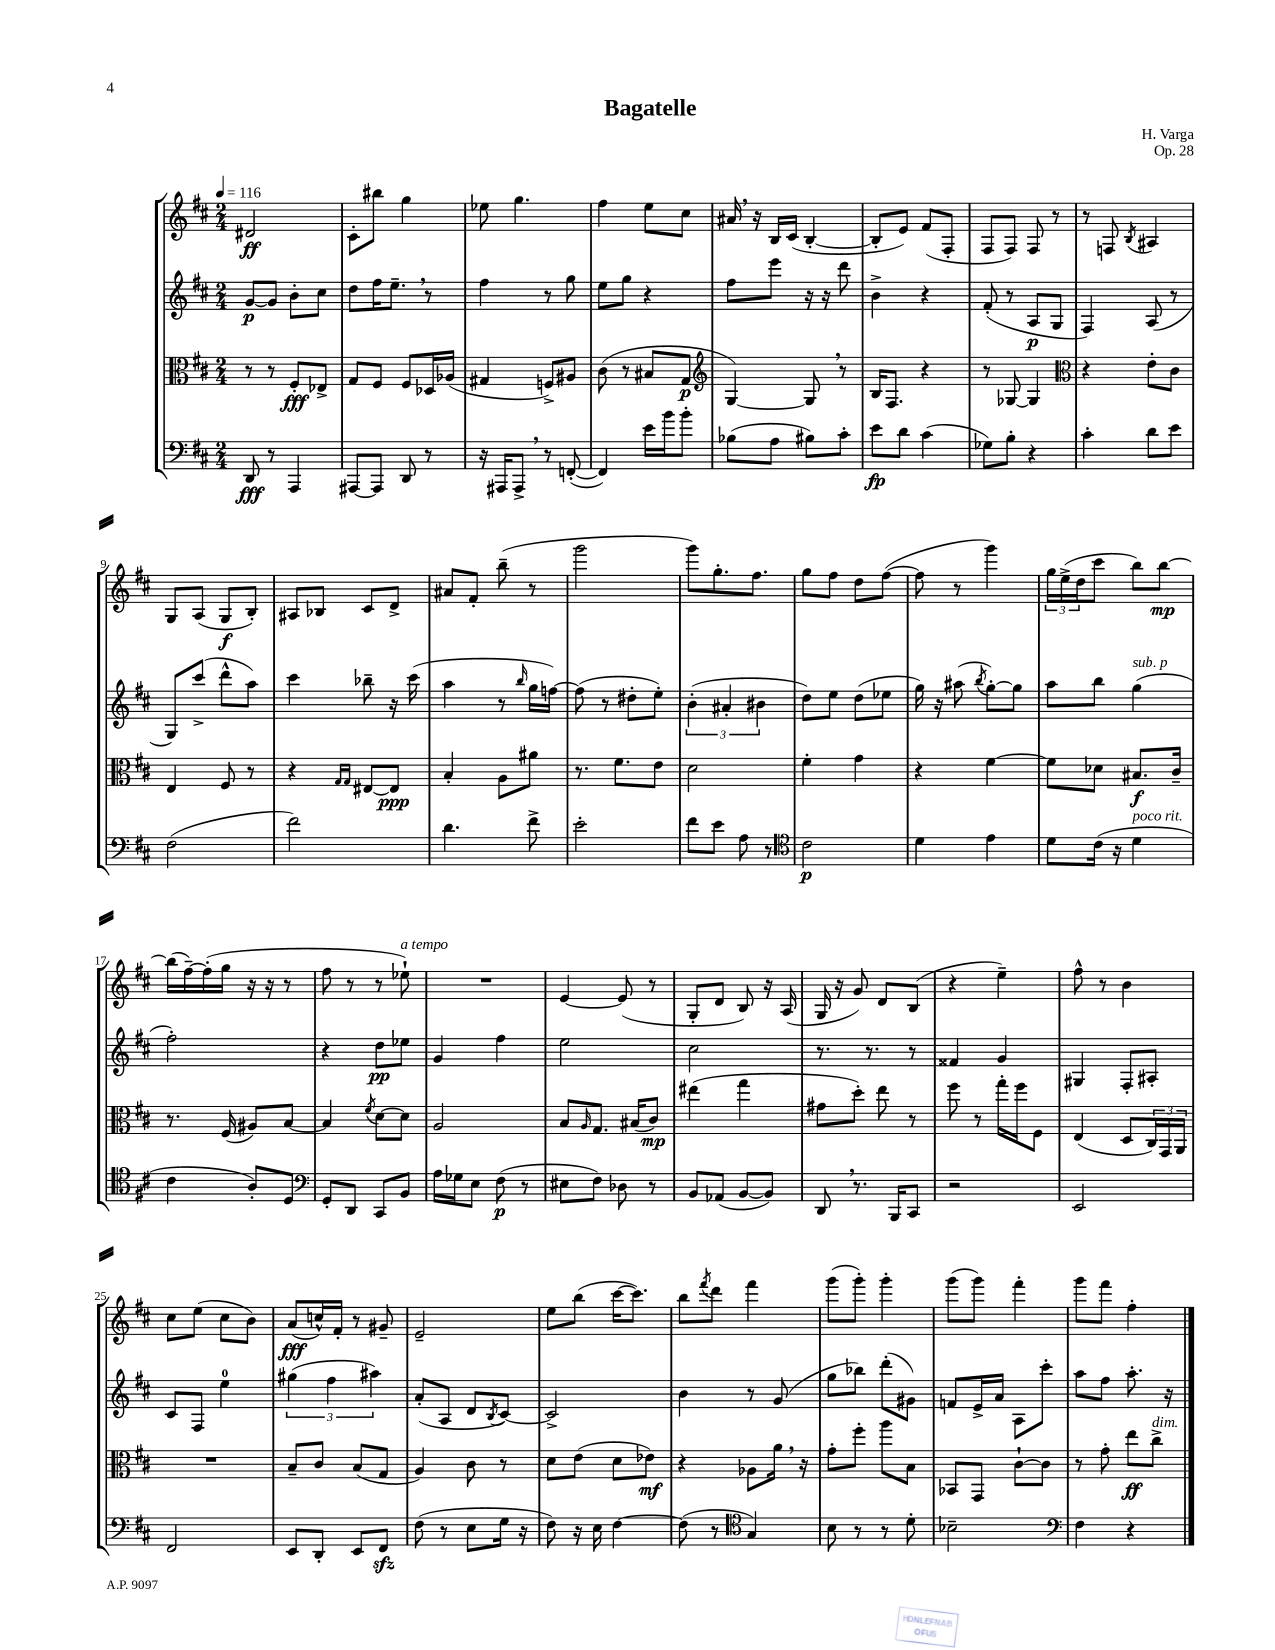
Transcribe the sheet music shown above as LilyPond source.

\header { title = "Bagatelle" composer = "H. Varga" opus = "Op. 28" }
<<
\new StaffGroup <<
\new Staff = "s0" {
    \clef treble \key d \major \numericTimeSignature \time 2/4 \tempo 4 = 116
    dis'2\ff |
    cis'8-. bis''8 g''4 |
    ees''8 g''4. |
    fis''4 e''8 cis''8 |
    ais'16 \breathe r16 b16 cis'16( b4~-. |
    b8-. e'8) fis'8( fis8-. |
    fis8 fis8) fis8 r8 |
    r8 f8 \acciaccatura { b8 } ais4 |
    g8 a8( g8\f b8-.) |
    ais8 bes8 cis'8 d'8-> |
    ais'8 fis'8-. b''8--( r8 |
    g'''2 |
    g'''8) g''8.-. fis''8. |
    g''8 fis''8 d''8 fis''8~( |
    fis''8 r8 g'''4) |
    \tuplet 3/2 { g''16 e''16->( d''16 } cis'''8 b''8) b''8~\mp |
    b''16( fis''16~--) fis''16-.( g''16 r16 r16 r8 |
    fis''8 r8 r8 ees''8-!^\markup { \italic "a tempo" }) |
    R2 |
    e'4~ e'8( r8 |
    g8-. d'8 b8) r16 a16( |
    g16 r16 g'8) d'8 b8( |
    r4 e''4--) |
    fis''8-^ r8 b'4 |
    cis''8 e''8( cis''8 b'8) |
    a'8\fff( c''16-^) fis'16-. r8 gis'8-- |
    e'2-- |
    e''8 b''8( cis'''16~ cis'''8.) |
    b''8 \acciaccatura { fis'''8 } d'''8 fis'''4 |
    g'''8( g'''8-.) g'''4-. |
    g'''8( g'''8) fis'''4-. |
    g'''8 fis'''8 fis''4-. \bar "|." |
}
\new Staff = "s1" {
    \clef treble \key d \major \numericTimeSignature \time 2/4
    g'8~\p g'8 b'8-. cis''8 |
    d''8 fis''16 e''8.-- \breathe r8 |
    fis''4 r8 g''8 |
    e''8 g''8 r4 |
    fis''8 e'''8 r16 r16 d'''8 |
    b'4-> r4 |
    fis'8-.( r8 a8\p g8 |
    fis4) a8( r8 |
    g8) cis'''8->( d'''8-^ a''8) |
    cis'''4 bes''8-- r16 cis'''16( |
    a''4 r8 \grace { b''16 } g''16 f''16~) |
    f''8( r8 dis''8-. e''8-.) |
    \tuplet 3/2 { b'4-.( ais'4-. bis'4 } |
    d''8) e''8 d''8( ees''8 |
    g''16) r16 ais''8( \acciaccatura { b''8 } g''8~-.) g''8 |
    a''8 b''8 g''4^\markup { \italic "sub. p" }( |
    fis''2-.) |
    r4 d''8\pp ees''8 |
    g'4 fis''4 |
    e''2 |
    cis''2 |
    r8. r8. r8 |
    fisis'4 g'4 |
    gis4 fis8-. ais8-. |
    cis'8 fis8 e''4-0 |
    \tuplet 3/2 { gis''4( fis''4 ais''4) } |
    a'8-.( a8 d'8 \acciaccatura { b8 } cis'8~) |
    cis'2-> |
    b'4 r8 g'8( |
    g''8 bes''8) d'''8-.( gis'8) |
    f'8 e'16-> a'16 a8 cis'''8-. |
    a''8 fis''8 a''8.-. r16 \bar "|." |
}
\new Staff = "s2" {
    \clef alto \key d \major \numericTimeSignature \time 2/4
    r8 r8 fis8-.\fff ees8-> |
    g8 fis8 fis8 des16 aes16( |
    gis4 f8->) ais8 |
    cis'8( r8 bis8 g8\p |
    \clef treble g4~) g8 \breathe r8 |
    b16 fis8. r4 |
    r8 ges8~ ges4 |
    \clef alto r4 e'8-. cis'8 |
    e4 fis8 r8 |
    r4 \grace { g16 g16 } eis8~ eis8\ppp |
    b4-. a8 ais'8 |
    r8. fis'8. e'8 |
    d'2 |
    fis'4-. g'4 |
    r4 fis'4~ |
    fis'8 des'8 bis8.\f cis'16-- |
    r8. fis16( ais8) b8~ |
    b4 \acciaccatura { fis'8 } d'8~ d'8 |
    a2 |
    b8 \grace { a16 } g8. bis16( cis'8\mp) |
    eis''4( g''4 |
    gis'8 d''8-.) e''8 r8 |
    fis''8 r8 g''16-. fis''16 fis8 |
    e4( d8 \tuplet 3/2 { cis16) g,16 a,16 } |
    R2 |
    b8-- cis'8 b8( g8 |
    a4) cis'8 r8 |
    d'8 e'8( d'8 ees'8\mf) |
    r4 aes8 a'16 \breathe r16 |
    g'8-. fis''8-. a''8 b8 |
    bes,8 g,8 cis'8~-! cis'8 |
    r8 g'8-. e''8\ff cis''8->^\markup { \italic "dim." } \bar "|." |
}
\new Staff = "s3" {
    \clef bass \key d \major \numericTimeSignature \time 2/4
    d,8\fff r8 a,,4 |
    ais,,8~ ais,,8 d,8 r8 |
    r16 ais,,16 ais,,8-> \breathe r8 f,8~-.( |
    f,4) e'16 b'16 b'8-. |
    bes8( a8 bis8) cis'8-. |
    e'8\fp d'8 cis'4( |
    ges8) b8-. r4 |
    cis'4-. d'8 e'8 |
    fis2( |
    fis'2) |
    d'4. fis'8-> |
    e'2-. |
    fis'8 e'8 a8 r8 |
    \clef tenor cis'2\p |
    d'4 e'4 |
    d'8 cis'16( r16 d'4^\markup { \italic "poco rit." } |
    cis'4 a8-.) d8 |
    \clef bass g,8-. d,8 cis,8 b,8 |
    a16 ges16 e8 fis8\p( r8 |
    eis8 fis8) des8 r8 |
    b,8 aes,8( b,8~ b,8) |
    d,8 \breathe r8. b,,16 cis,8 |
    r2 |
    e,2 |
    fis,2 |
    e,8 d,8-. e,8 fis,8\sfz |
    fis8( r8 e8 g16 r16 |
    fis8) r16 e16 fis4~ |
    fis8( r8 \clef tenor g4) |
    b8 r8 r8 d'8-. |
    bes2-- |
    \clef bass fis4 r4 \bar "|." |
}
>>
>>
